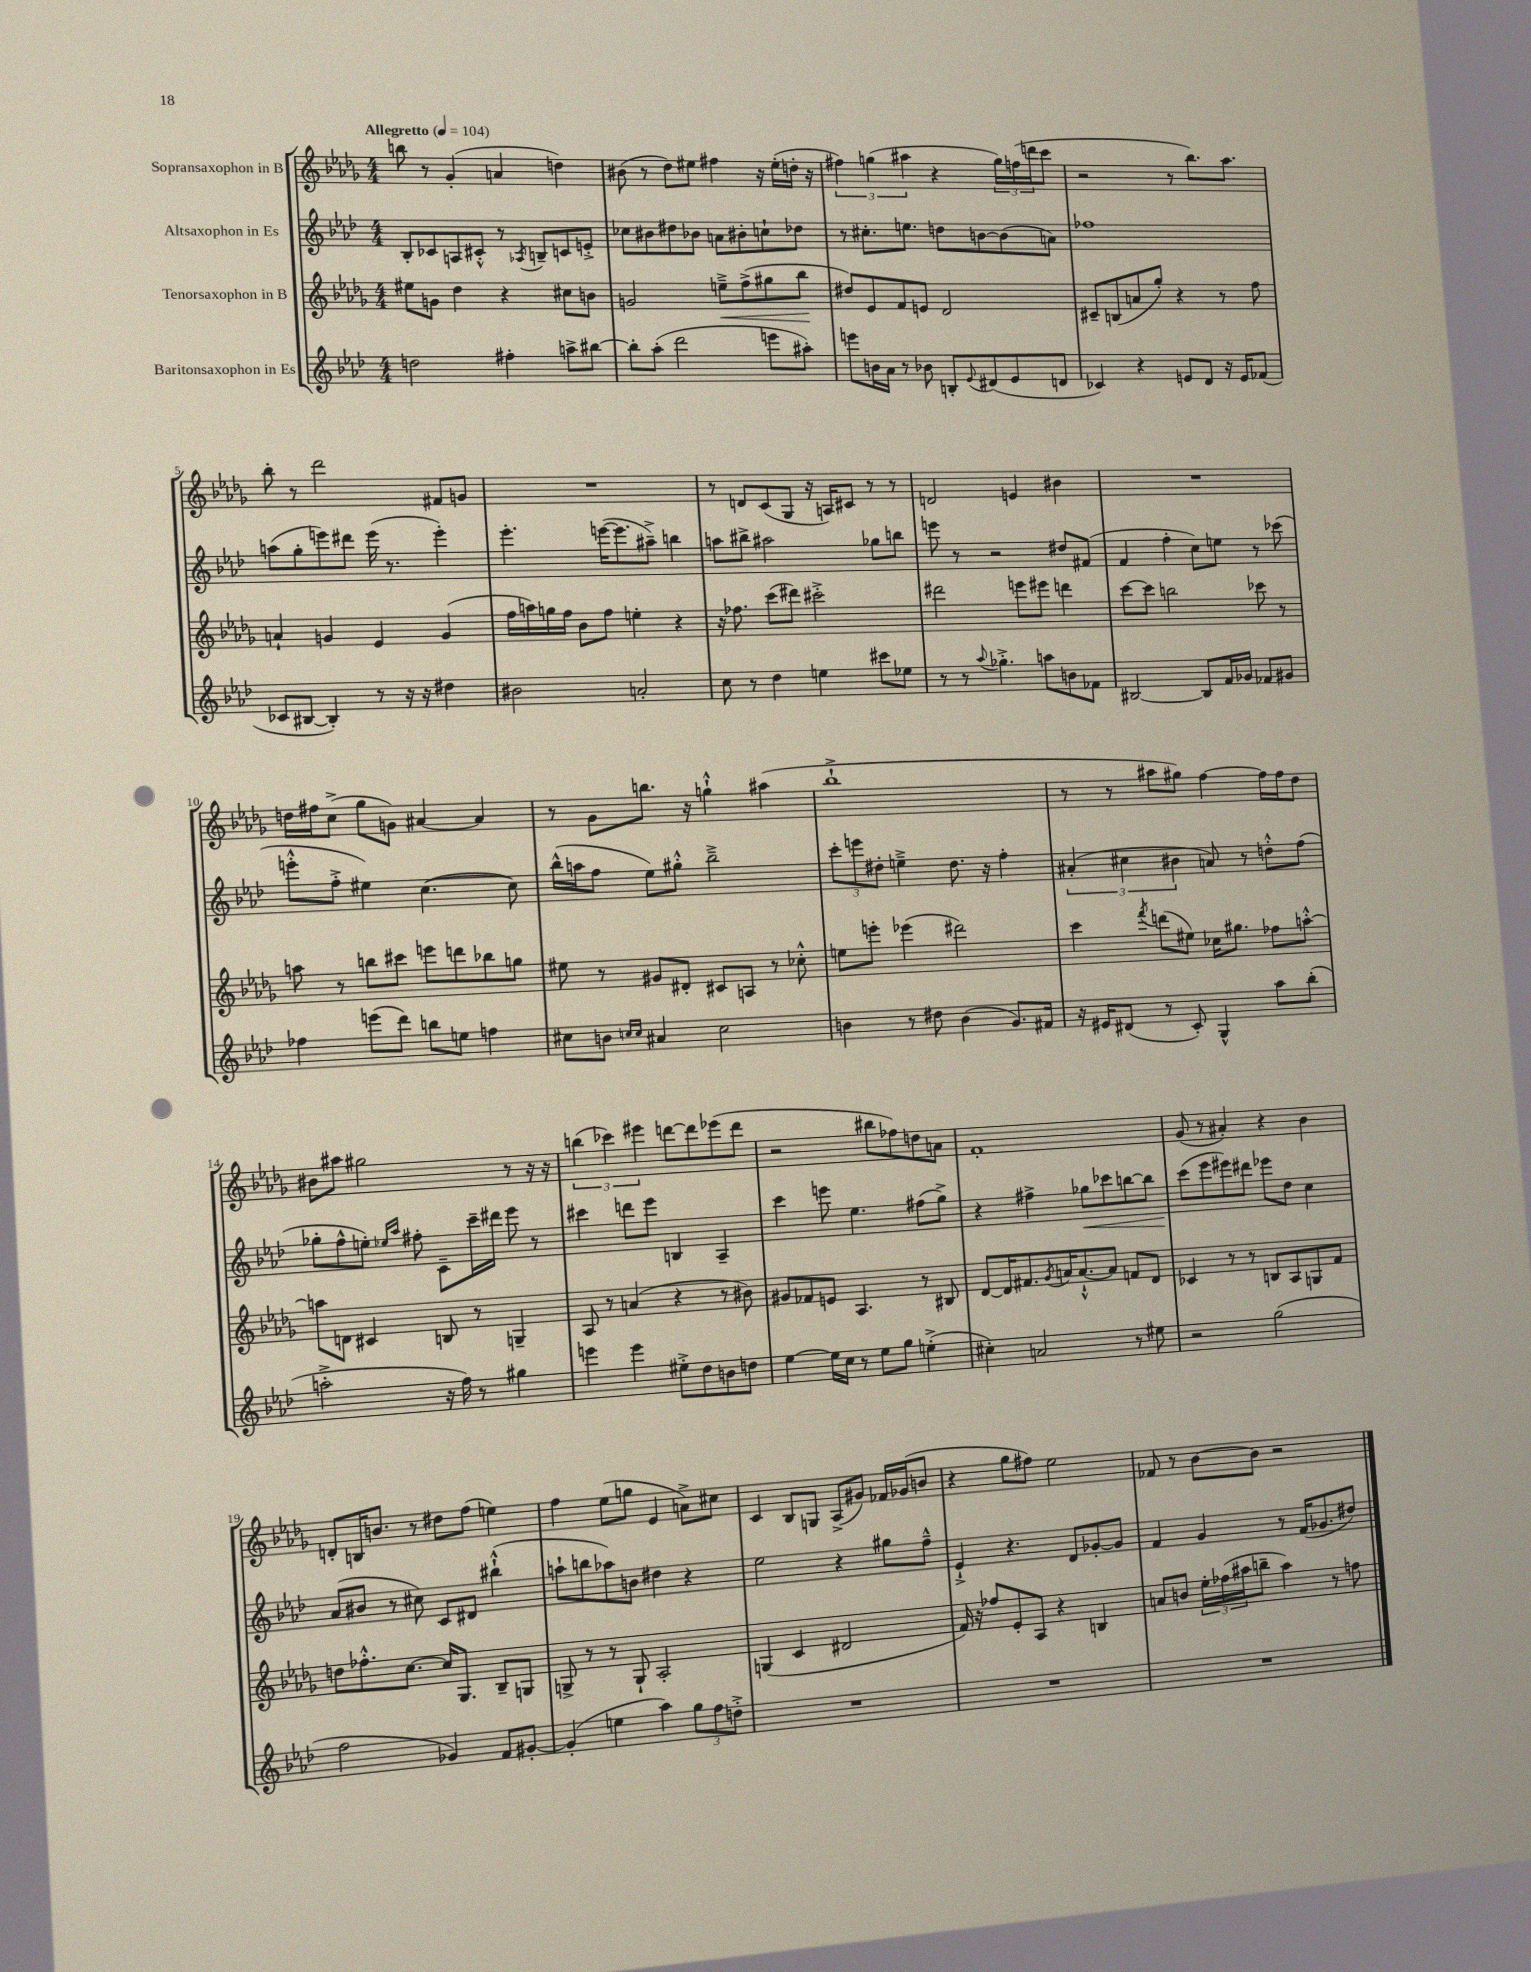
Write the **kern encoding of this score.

**kern	**kern	**kern	**kern
*staff4	*staff3	*staff2	*staff1
*clefG2	*clefG2	*clefG2	*clefG2
*k[b-e-a-d-]	*k[b-e-a-d-g-]	*k[b-e-a-d-]	*k[b-e-a-d-g-]
*M4/4	*M4/4	*M4/4	*M4/4
*MM104	*MM104	*MM104	*MM104
2dd	8ee#	8B-'	8bb
.	8g	8c-	8r
.	4dd-	8A	(4g-'
.	.	8c#'^^	.
4ff#'	4r	8r	4a
.	.	8qA-	.
.	.	8B~	.
8aa^	8cc#	8c	4dd)
[8bb#	8b	8e'^	.
=	=	=	=
8bb#']	2g	8cc-	(8b#
(8aa-'	.	8b#	8r
2ddd-	.	8dd#	8dd-)
.	.	8b-	8ee#
.	8ee~^	8a	4ff#
.	(8ff^	8b#'	.
8eee	8gg#	8cc`	16r
.	.	.	(16ee#'
8aa#')	8bb-	8dd-	16dd'
.	.	.	16r
=	=	=	=
8eee	8dd#)	8r	6ff#)
16b	8e-	8.cc#'	.
.	.	.	(6gg
16a-	.	.	.
8r	8f	.	.
.	.	8.ee	.
.	.	.	6aa#
8b-	8e	.	.
8B'	2d-	8dd	4r
8qqe-	.	.	.
(8d#	.	[8b	.
8e-	.	(8b]	24gg)
.	.	.	(24ff
.	.	.	24ddd
8d	.	8a)	8ccc
=	=	=	=
4c-)	8c#~	1ff-	2r
.	(8B	.	.
4r	8a	.	.
.	8gg-')	.	.
8e	4r	.	8r
8d-	.	.	8.bb-)
16r	8r	.	.
16e	.	.	8.aa-
(8f-	8ff	.	.
=	=	=	=
8c-	4a`	(8aa	8bb-'
[8B#	.	8gg'	8r
4B#'])	4g	8eee)	2ddd-
.	.	8ddd#	.
8r	4e-	(16eee	.
.	.	8.r	.
16r	.	.	.
16r	.	.	.
4dd#	(4g	4eee')	8f#
.	.	.	8g
=	=	=	=
2b#	16ff	4.eee-'	1r
.	16aa)	.	.
.	16gg	.	.
.	16ff	.	.
.	8b-	.	.
.	8ff	([16eee	.
.	.	8.eee]	.
2a'	4ee'	.	.
.	.	8aa#~^)	.
.	4r	4bb	.
=	=	=	=
8cc	16r	8aa	8r
.	8.ff-	.	.
8r	.	8bb#^	8d
4dd-	(8ccc	2aa#	(8c
.	8ddd#)	.	8G-
4ee	2ccc#'^	.	16r
.	.	.	16A)
.	.	.	8c#
8ccc#	.	8gg-	8r
8ee-	.	8bb	8r
=	=	=	=
8r	2ddd#	8eee	2d
8r	.	8r	.
8qqaa-	.	.	.
4.gg-'^	.	2r	.
.	8eee	.	4e
8aa	8eee#	.	.
8b	4ddd	8dd#	4b#
8f-	.	(8f#	.
=	=	=	=
[2B#	[8ccc	4f	1r
.	8ccc]	.	.
.	2bb	4ff'	.
8B#]	.	8cc)	.
16f	.	8ee	.
16g-	.	.	.
8f-	8ccc-	8r	.
8g#	8r	(8ccc-	.
=	=	=	=
4ff-	8aa	8eee'^^	16dd
.	.	.	16ff#
.	8r	8ff'^	(8cc^
(8eee	8bb	4ee#)	8gg-
8ddd-)	8ccc#	.	8g)
8bb	8eee	([4.cc	[4a#
8ee	8ddd	.	.
4ff	8bb-	.	4a#]
.	8gg	8cc])	.
=	=	=	=
8cc#	8ee#	(16bb-^^	8r
.	.	16aa	.
8b	8r	8ff	8g-
16qqcc	.	.	.
16qqcc	.	.	.
4a#	8g#	8ee-)	8.bb
.	8d#'	8gg#'^^	.
.	.	.	16r
2cc	8c#	2bb-~^	4gg`^^
.	8A	.	.
.	8r	.	(4aa#
.	8cc-'^^	.	.
=	=	=	=
4b	8ee	12ccc'	1bb-`^
.	.	12eee	.
.	8eee'	.	.
.	.	12dd#'	.
8r	(4eee-	4ee~^	.
8dd#	.	.	.
(4b	2ddd#)	8.dd#	.
.	.	16r	.
8.g)	.	4ff'	.
16f#	.	.	.
=	=	=	=
16r	4ccc	(6a#'	8r
16e#	.	.	.
(8d#	.	.	8r
.	.	6cc#	.
.	8qfff	.	.
8r	(8ddd	.	8aa#
.	.	6b#	.
8c')	8ee#)	.	8gg#)
4G^^	16cc-	8a)	[4ff
.	8.gg#	.	.
.	.	8r	.
8aa-	8ff-	8dd'^^	16ff]
.	.	.	16ff
(8bb-'	[8aa'^^	(8ff	8dd-
=	=	=	=
2aa'^	8aa]	8gg-'	8b#
.	8d	8ff^^	8aa#
.	4c#	8ee')	2gg#
.	.	16qqee-	.
.	.	16qqaa-	.
.	.	8ff#'	.
16r	8B	8c~	.
16ff)	.	.	.
8r	8r	16ccc~	.
.	.	16ddd#	.
4gg#	4G~	8eee-	8r
.	.	8r	16r
.	.	.	16r
=	=	=	=
4eee	8A-	4ccc#	(6bb
.	8r	.	.
.	.	.	6ccc-)
4eee	(4a	8ddd	.
.	.	.	6eee#
.	.	8eee-	.
8ee#'^	4r	4B	[8ddd
8dd-	.	.	8ddd]
8b	8r	4A-~	(8eee-
8dd	8b#)	.	8ddd
=	=	=	=
[4ee-	8g#	4ccc	2r
.	8f-	.	.
16ee-]	8e	8eee	.
16cc	.	.	.
8r	4.A-	4.ee-	.
8ee-	.	.	8bb#
8gg	.	.	8ff-)
(4ee'^	8r	(8ff#	8dd
.	8B#	8gg^)	8a
=	=	=	=
4cc#')	[8d-	4r	1f'
.	16d-]	.	.
.	8.f#	.	.
2a	.	4ff#^	.
.	8qg-	.	.
.	16a	.	.
.	[8.a`^^	.	.
.	.	8gg-	.
.	8a]	8ccc-	.
8r	8f	[8bb	.
8ee#	8d-	8bb]	.
=	=	=	=
2r	4c-	(8ccc	(8g-
.	.	8eee-	8r
.	8r	8eee#)	4a#')
.	8r	8ddd#	.
(2gg	8B	8eee-	4r
.	8A-	8dd-	.
.	8G	4cc	4b-
.	8f	.	.
=	=	=	=
2ff	8dd	(8a-	8d'
.	8.ff-'^^	8b#	16B
.	.	.	8.b
.	.	8r	.
.	[8.cc	.	.
.	.	8cc#)	8r
4g-)	16cc]	8c	8dd#
.	8.G-	.	.
.	.	8d#	(8ff
8f	8B-~	(4bb#`^^	4ee)
[8g#'	8G	.	.
=	=	=	=
(4g#']	8G^	8aa`	4ff
.	8r	8bb	.
4ee	8r	8aa-)	(8ee-
.	8G`	8b	8gg
4aa-)	2A-'	4dd#	4e-
12gg	.	4r	8a^)
12ff	.	.	.
.	.	.	8cc#
12dd'^	.	.	.
=	=	=	=
1r	(4G	2ee-	4c
.	4c	.	8B-
.	.	.	8G
.	2d#	4r	(8A-^
.	.	.	8g#)
.	.	8gg#	16f-
.	.	.	(16g-
.	.	8ff~^^	8b
=	=	=	=
1r	16f)	4e-`^	4r
.	16r	.	.
.	8ff-	.	.
.	8e-'	4.r	8gg-
.	8A-	.	8ff#)
.	4r	.	2ee-
.	.	8d-	.
.	4B	[8g-'	.
.	.	8g-]	.
=	=	=	=
1r	8a	4f	8f-
.	8b	.	8r
.	24ee-'	4g	[8b-
.	(24ff-	.	.
.	24aa#	.	.
.	8bb~	.	8b-]
.	4aa#)	8r	2r
.	.	(16f	.
.	.	8.g-	.
.	8r	.	.
.	8ff	8dd#)	.
==	==	==	==
*-	*-	*-	*-
